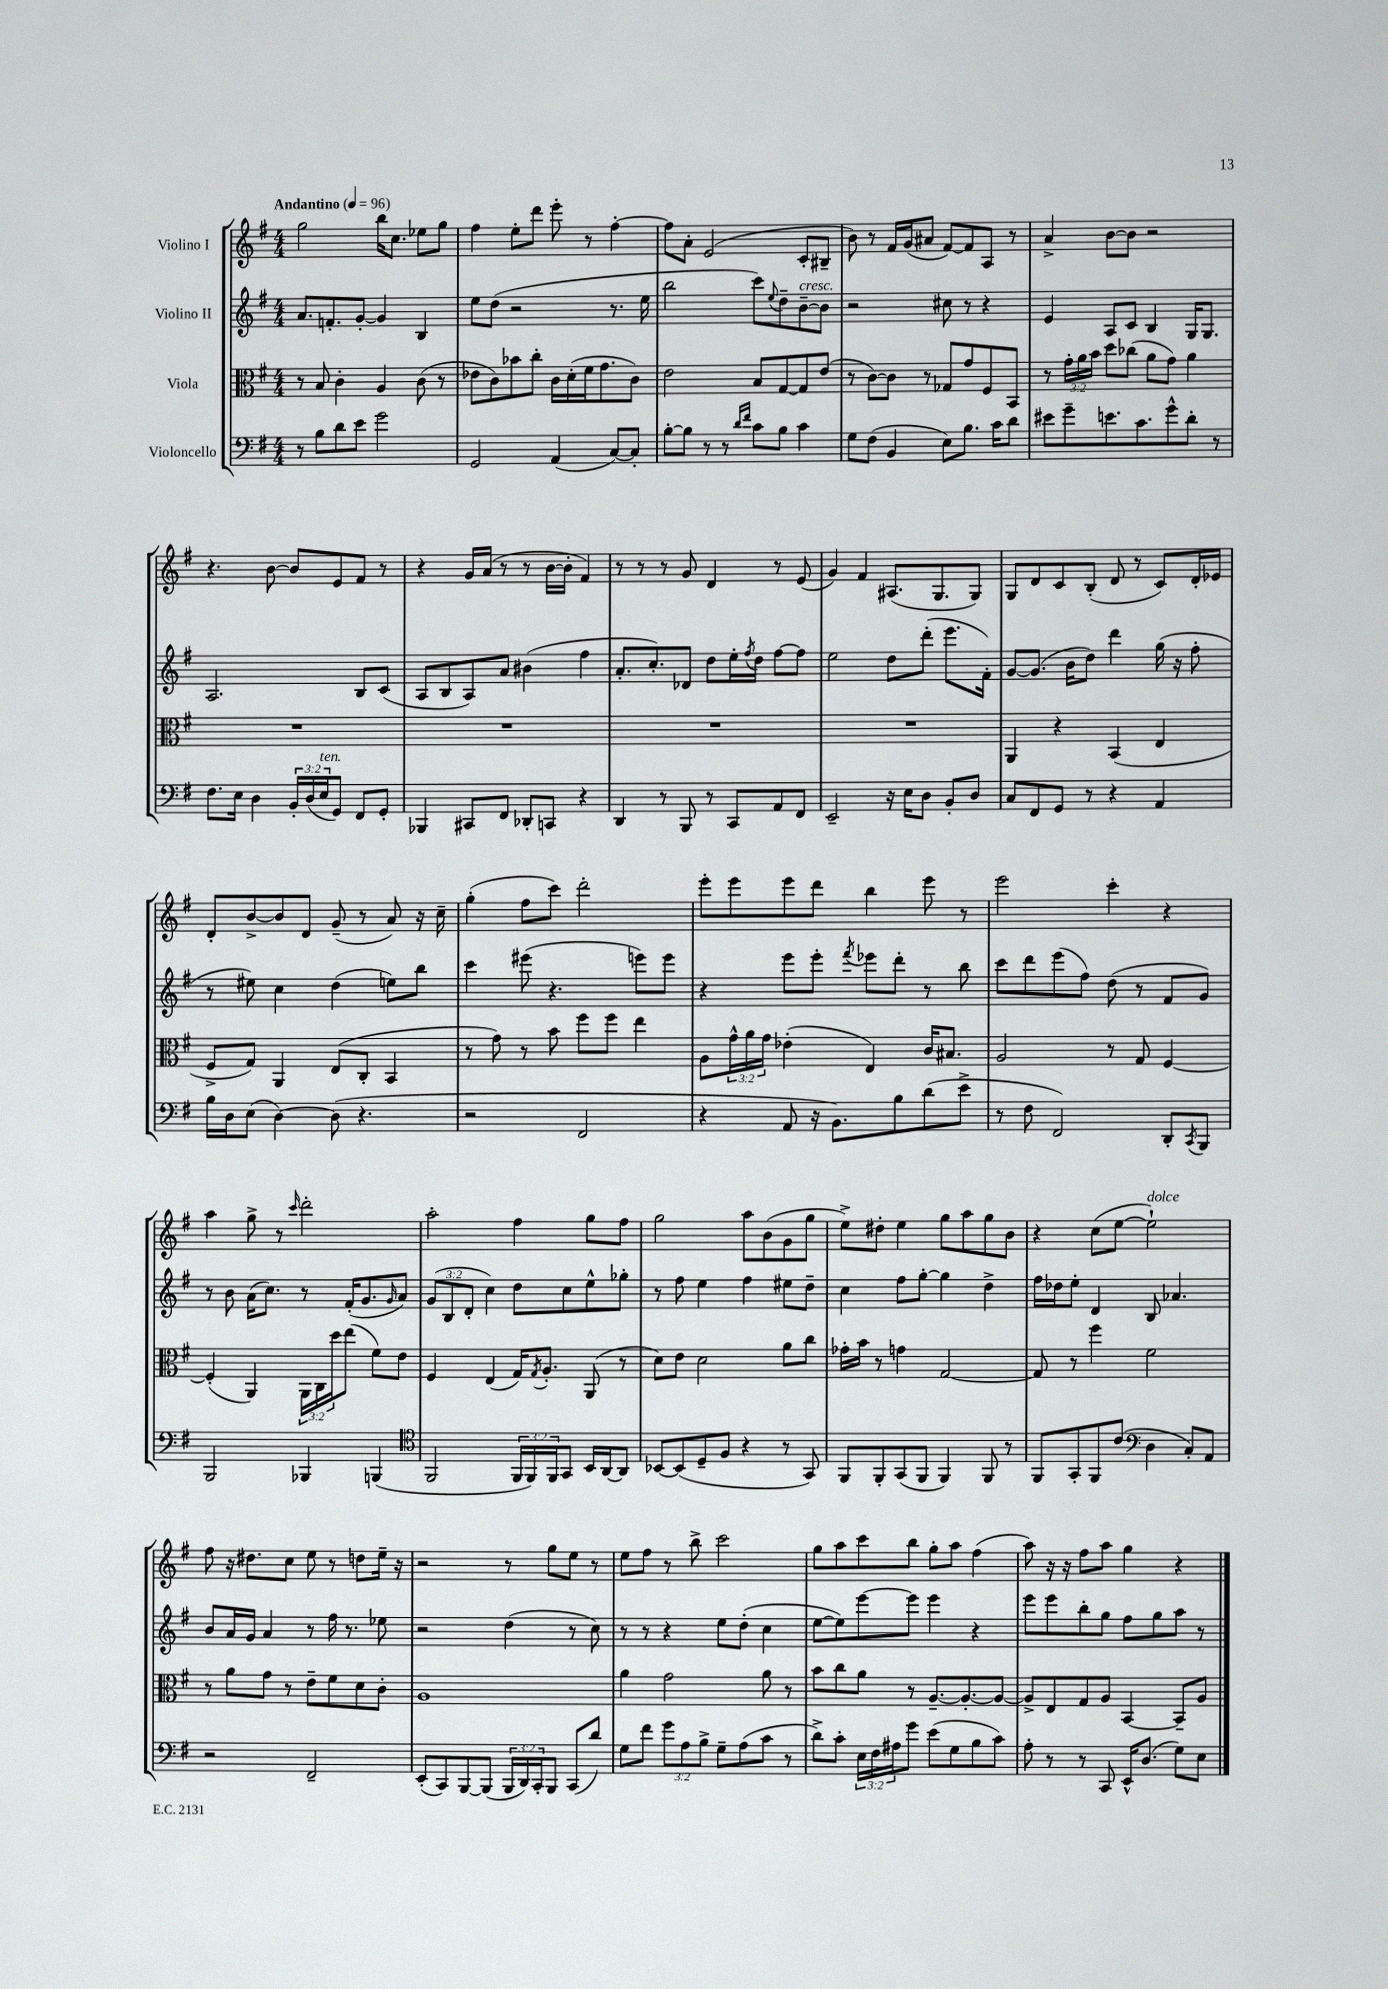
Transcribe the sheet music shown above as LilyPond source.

<<
\new StaffGroup <<
\new Staff = "s0" \with { instrumentName = "Violino I" } {
    \clef treble \key g \major \numericTimeSignature \time 4/4 \tempo "Andantino" 4 = 96
    g''2 b''16 c''8. ees''8 g''8 |
    fis''4 e''8-. d'''8 e'''8-. r8 fis''4~-. |
    fis''8 a'8-. e'2( c'8-. bis8-- |
    b'8) r8 fis'16 g'16( ais'8 fis'8~) fis'8 a8 r8 |
    a'4-> b'8~ b'8 r2 |
    r4. b'8~ b'8 e'8 fis'8 r8 |
    r4 g'16 a'16( r8 r8 b'16~ b'16-. fis'4) |
    r8 r8 r8 g'8 d'4 r8 e'8( |
    g'4) fis'4 ais8.( g8. g8) |
    g8 d'8 c'8 b8-.( d'8 r8 c'8) d'16-. ees'16 |
    d'8-. b'8~-> b'8 d'8 g'8--( r8 a'8) r16 c''16-- |
    g''4-.( fis''8 c'''8) d'''2-. |
    e'''8-. e'''8 e'''8 d'''8 b''4 e'''8 r8 |
    e'''2 c'''4-. r4 |
    a''4 g''8-> r8 \grace { c'''16 } d'''2-. |
    a''2-. fis''4 g''8 fis''8 |
    g''2 a''8 b'8( g'8 g''8 |
    e''8->) dis''8-. e''4 g''8 a''8 g''8 b'8 |
    r4 c''8( e''8~ e''2-!^\markup { \italic "dolce" }) |
    fis''8 r16 dis''8. c''8 e''8 r8 d''8 e''16-- r16 |
    r2 r8 g''8 e''8 r8 |
    e''8 fis''8 r8 b''8-> c'''2 |
    g''8 a''8 c'''8 b''8 g''8-. a''8 fis''4( |
    a''8) r16 r16 fis''8 a''8 g''4 r4 \bar "|." |
}
\new Staff = "s1" \with { instrumentName = "Violino II" } {
    \clef treble \key g \major \numericTimeSignature \time 4/4 \override Staff.TupletNumber.text = #tuplet-number::calc-fraction-text
    a'8. f'8.-. g'8~-. g'4 b4 |
    e''8 d''8( r2 r8. e''16 |
    b''2 c'''8) \appoggiatura { e''8 } d''8-- b'8~--^\markup { \italic "cresc." } b'8 |
    r2 cis''8 r8 r4 |
    e'4 a8 c'8 b4 g16 g8. |
    a2. b8 c'8( |
    a8 b8 a8) a'8 bis'4( fis''4 |
    a'8.-. c''8.-.) des'8 d''8 e''16-. \acciaccatura { fis''8 } d''16 fis''8~ fis''8 |
    e''2 d''8 d'''8-.( e'''8. fis'16-.) |
    g'8~ g'8.( b'16 d''8) d'''4 g''16( r16 fis''8-. |
    r8 eis''8) c''4 d''4( e''8) b''8 |
    c'''4 eis'''8( r4. e'''8) e'''8 |
    r4 e'''8 e'''8-. \acciaccatura { fis'''8 } ees'''8 d'''8-. r8 b''8 |
    c'''8 d'''8 e'''8( fis''8) d''8( r8 fis'8 g'8) |
    r8 b'8 a'16( c''8.) r8 fis'16-.( g'8. \grace { g'16 } a'8) |
    \tuplet 3/2 { g'8( b8 d'8-. } c''4) d''8 c''8 e''8-^ ges''8-. |
    r8 fis''8 e''4 fis''4 eis''8 d''8-- |
    c''4 fis''8 g''8~-. g''4 d''4-> |
    fis''16 des''16 e''8-. d'4 b8 aes'4. |
    b'8 a'16 g'16 a'4 r8 fis''16 r8. ees''8 |
    r2 d''4( r8 c''8) |
    r8 r8 r4 e''8 d''8-.( c''4 |
    e''8~ e''8) e'''8~ e'''8 e'''4 r4 |
    e'''8 e'''8 b''8-. g''8 fis''8 g''8 a''8 r8 \bar "|." |
}
\new Staff = "s2" \with { instrumentName = "Viola" } {
    \clef alto \key g \major \numericTimeSignature \time 4/4 \override Staff.TupletNumber.text = #tuplet-number::calc-fraction-text
    r8 b8 c'4-. a4 c'8( r8 |
    ees'8 c'8) bes'8 c''8-. c'16 d'16-.( fis'16 g'8. c'8) |
    e'2 b8 g8~ g8 e'8( |
    r8 c'8~) c'8 r8 ges8 g'8 fis8 b,8 |
    r8 \tuplet 3/2 { g'16-. a'16 b'16 } d''8 ces''8( a'8 g'8) a'4 |
    R1 |
    R1 |
    R1 |
    R1 |
    a,4 r4 b,4( e4 |
    fis8-> g8) a,4 e8( c8-. b,4 |
    r8 g'8) r8 b'8 fis''8 fis''8 e''4 |
    a8 \tuplet 3/2 { g'16-^ a'16 g'16 } ees'4-.( e4) c'16 bis8. |
    a2 r8 g8 fis4~ |
    fis4-.( a,4) \tuplet 3/2 { a,16 c16 d''16 } e''8( fis'8) e'8 |
    fis4 e4( g16) \acciaccatura { g8 } a8.-. a,8( r8 |
    d'8) e'8 d'2 a'8 c''8 |
    ges'16-. b'16 r8 g'4 g2~ |
    g8 r8 fis''4 fis'2 |
    r8 a'8 g'8 r8 e'8-- fis'8 d'8 c'8-. |
    a1 |
    a'4 g'2 a'8 r8 |
    b'8 c''8 a'8 r8 a8.~-- a8.~-. a8~ |
    a8-> e8 g8 a8 b,4~ b,8-- a8 \bar "|." |
}
\new Staff = "s3" \with { instrumentName = "Violoncello" } {
    \clef bass \key g \major \numericTimeSignature \time 4/4 \override Staff.TupletNumber.text = #tuplet-number::calc-fraction-text
    r8 b8 d'8 e'8 g'2 |
    g,2 a,4( c8~) c8-. |
    b8~-. b8 r8 r8 \grace { d'16 fis'16 } c'8 b8 c'4 |
    g8 fis8( b,4 e8) b8. c'16 d'8 |
    eis'8 g'8-- e'8. c'8. g'8-^ d'8-. r8 |
    fis8. e16 d4 \tuplet 3/2 { b,16-. d16( e16^\markup { \italic "ten." } } g,8) fis,8 g,8-. |
    bes,,4 cis,8 fis,8 des,8-. c,8 r4 |
    d,4 r8 b,,8 r8 c,8 a,8 fis,8 |
    e,2-- r16 e16 d8 b,8-. d8 |
    c8 fis,8 g,8 r8 r4 a,4 |
    b16 d16 e8( d4~) d8( r4. |
    r2 fis,2 |
    r4 a,8 r16 b,8.) b8 d'8( e'8-> |
    r8 fis8 fis,2) d,8-. \acciaccatura { c,8 } b,,8 |
    b,,2 bes,,4 b,,4( |
    \clef tenor fis,2 \tuplet 3/2 { fis,16 fis,16) fis,16 } g,8 b,16 a,16~ a,8 |
    bes,8~ bes,8( d8-- fis8 r4 r8 g,8) |
    fis,8 fis,8-. g,8( fis,8 fis,4) fis,8 r8 |
    fis,8 g,8-. fis,8 c'8( \clef bass d4 c8-.) a,8 |
    r2 fis,2-- |
    e,8-.( c,8) b,,8~ b,,8( \tuplet 3/2 { b,,16 d,16) c,16-. } b,,8 c,8( d'8) |
    g8 fis'8 \tuplet 3/2 { g'8 a8 b8-> } g8-- a8( c'8 r8 |
    d'8->) c'8-. \tuplet 3/2 { e16 fis16 ais16 } g'8 e'8( g8 b8 c'8) |
    a8-. r8 r8 c,8 e,16-^ d8.( g8) e8 \bar "|." |
}
>>
>>
\layout { \context { \Score \remove "Bar_number_engraver" } }
